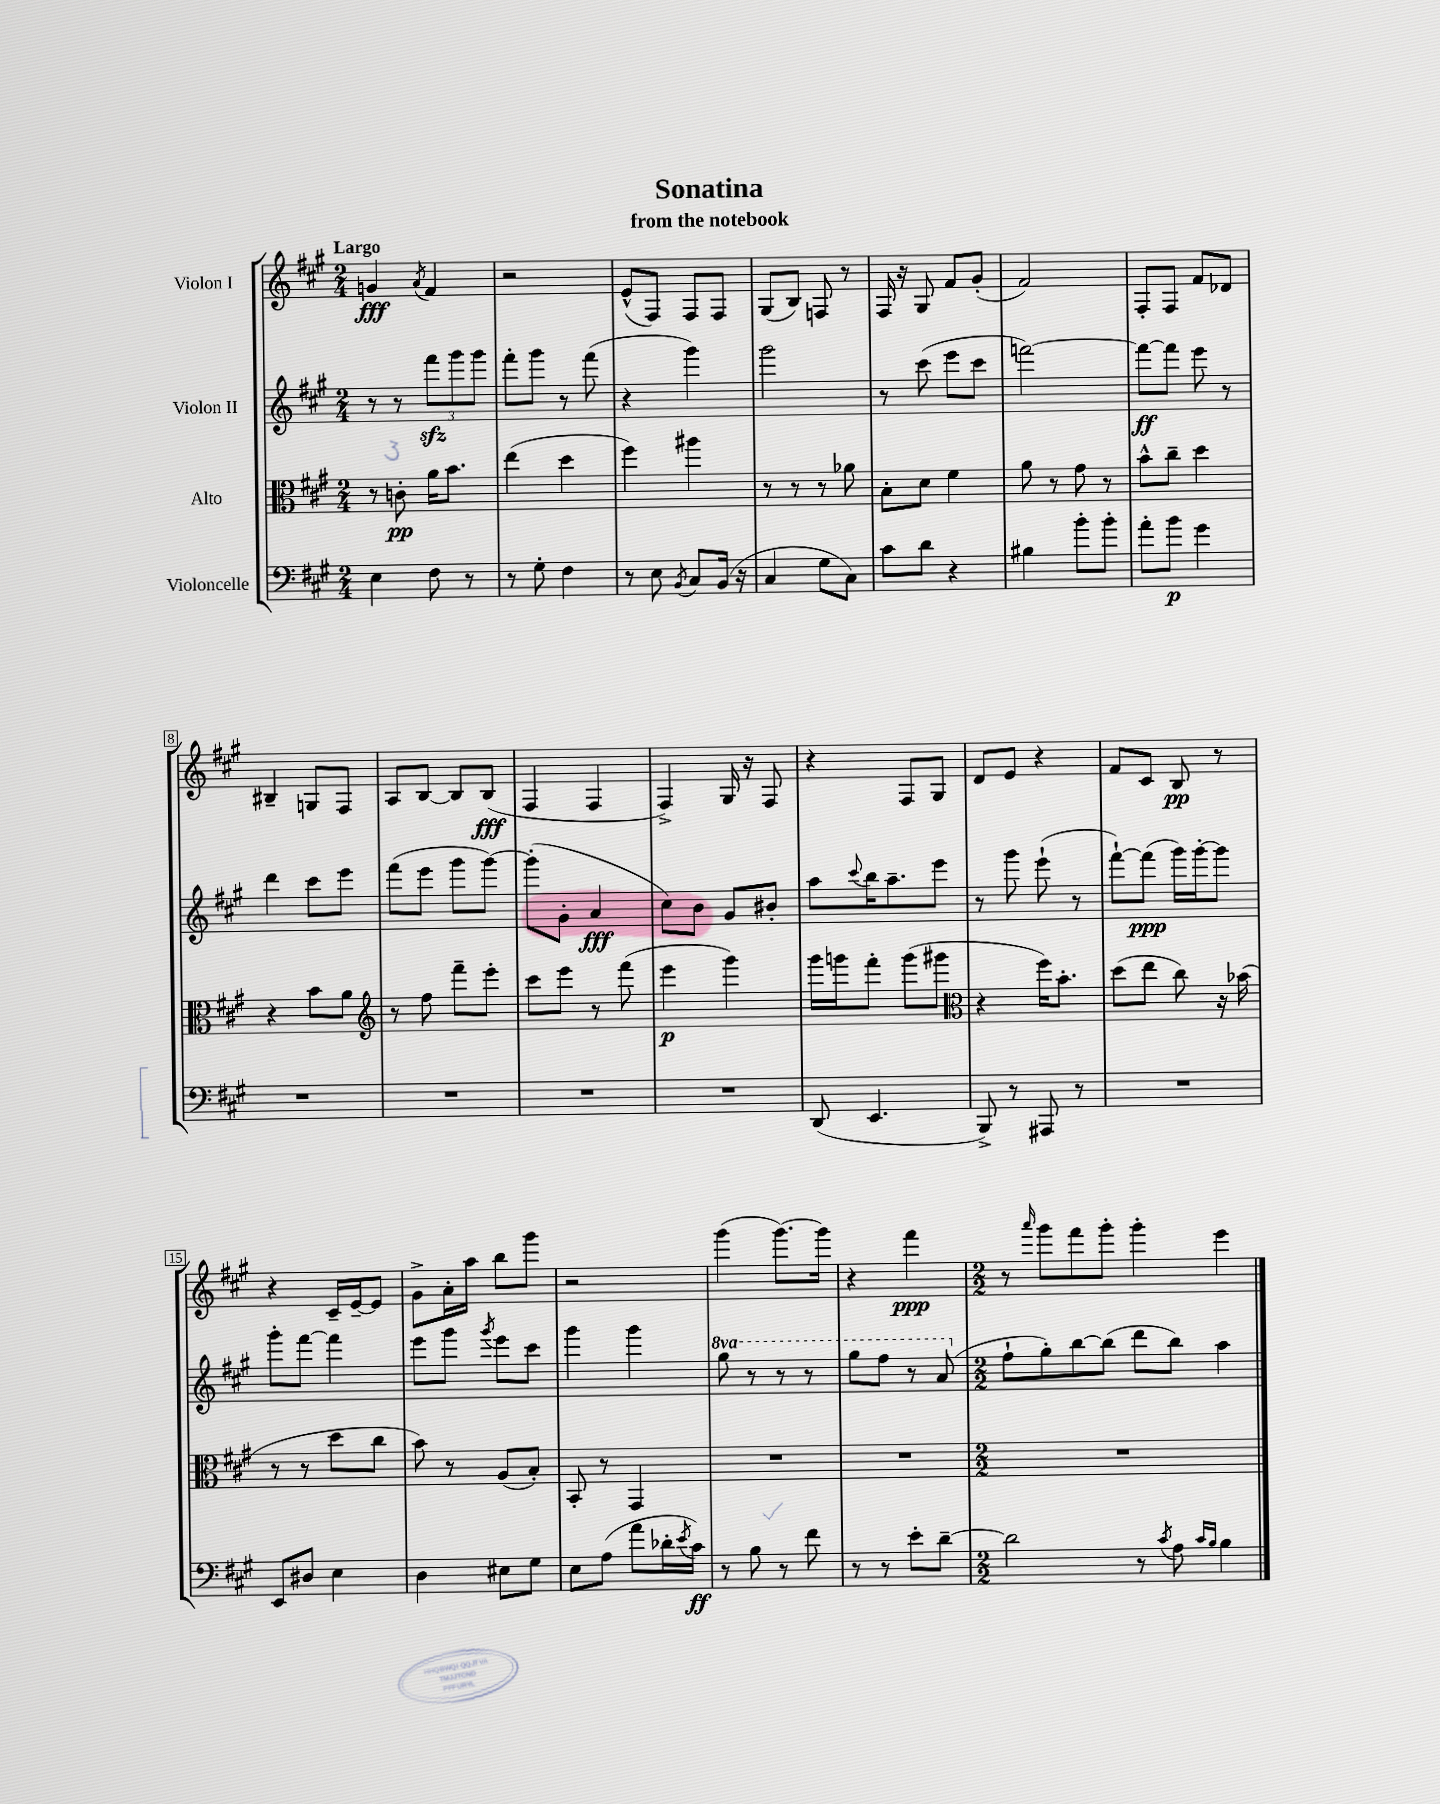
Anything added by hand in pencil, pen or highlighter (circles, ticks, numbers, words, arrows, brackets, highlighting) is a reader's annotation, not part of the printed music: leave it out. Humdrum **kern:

**kern	**kern	**kern	**kern
*staff4	*staff3	*staff2	*staff1
*clefF4	*clefC3	*clefG2	*clefG2
*k[f#c#g#]	*k[f#c#g#]	*k[f#c#g#]	*k[f#c#g#]
*M2/4	*M2/4	*M2/4	*M2/4
4E	8r	8r	4g
.	8c'	8r	.
.	.	.	8qa
8F#	16a	12fff#	4f#
.	8.b	.	.
.	.	12ggg#	.
8r	.	.	.
.	.	12ggg#	.
=	=	=	=
8r	(4ee	8fff#'	2r
8G#'	.	8ggg#	.
4F#	4dd	8r	.
.	.	(8fff#	.
=	=	=	=
8r	4ff#)	4r	(8e^^
8E	.	.	8F#)
8qBB	.	.	.
8C#	4aa#	4ggg#)	8F#
(16BB	.	.	8F#
16r	.	.	.
=	=	=	=
4C#	8r	2ggg#	(8G#
.	8r	.	8B)
8G#	8r	.	8F
8C#)	8a-	.	8r
=	=	=	=
8c#	8B'	8r	16F#
.	.	.	16r
8d	8d	(8ccc#	8G#
4r	4f#	8eee	8f#
.	.	8ccc#	(8g#'
=	=	=	=
4B#	8a	[2fff)	2f#)
.	8r	.	.
8b'	8g#	.	.
8b'	8r	.	.
=	=	=	=
8a'	8b^^	8fff_	8F#'
8b	8cc#~	8fff]	8F#
4g#	4dd	8eee	8f#
.	.	8r	8d-
=	=	=	=
2r	4r	4ddd	4B#~
.	8b	8ccc#	8G
.	8a	8eee	8F#
=	=	=	=
*	*clefG2	*	*
2r	8r	(8fff#	8A
.	8ff#	8eee	[8B
.	8fff#~	8ggg#	8B]
.	8eee'	[8ggg#)	(8B
=	=	=	=
2r	8ccc#	(8ggg#']	4F#
.	8eee	8g#'	.
.	8r	4a	4F#
.	(8fff#	.	.
=	=	=	=
2r	4eee	8cc#)	4F#^)
.	.	8b	.
.	4ggg#)	8g#	16G#
.	.	.	16r
.	.	8b#'	8F#
=	=	=	=
(8DD	16ggg#	8aa	4r
.	16ggg	.	.
.	.	8qqccc#	.
4.EE	8fff#'	16bb	.
.	.	8.aa~	.
.	(8ggg	.	8F#
.	8ggg#	8eee	8G#
=	=	=	=
*	*clefC3	*	*
8BBB^)	4r	8r	8d
8r	.	8ggg#	8e
8AAA#	16ff#)	(8eee`	4r
.	8.b'	.	.
8r	.	8r	.
=	=	=	=
2r	(8dd	[8fff#`)	8f#
.	8ee	(8fff#]	8c#
.	8cc#)	16ggg#)	8B
.	.	[16ggg#'	.
.	16r	8ggg#]	8r
.	(16b-	.	.
=	=	=	=
8EE	8r	8ggg#'	4r
8D#	8r	[8fff#	.
4E	8dd	4fff#]	16c#~
.	.	.	[16e~
.	8cc#	.	8e]
=	=	=	=
4D	8b)	8eee	8g#^
.	8r	8ggg#	16a'
.	.	.	16aa
.	.	8qggg#	.
8E#	(8A	8eee	8bb
8G#	8B')	8ccc#	8ggg#
=	=	=	=
8E	8BB'	4ggg#	2r
(8A	8r	.	.
8a	4GG#	4ggg#	.
16d-'	.	.	.
8qe	.	.	.
16c#)	.	.	.
=	=	=	=
8r	2r	8ggg#	(4ggg#
8B	.	8r	.
8r	.	8r	[8.ggg#)
8f#	.	8r	.
.	.	.	16ggg#]
=	=	=	=
8r	2r	8ggg#	4r
8r	.	8fff#	.
8e'	.	8r	4fff#
[8d~	.	(8aa	.
=	=	=	=
*M2/2	*M2/2	*M2/2	*M2/2
2d]	1r	8ff#`	8r
.	.	.	16qqaaa
.	.	8gg#')	8ggg#
.	.	[8bb	8fff#
.	.	(8bb]	8ggg#'
8r	.	8ddd	4ggg#'
8qc#	.	.	.
8A	.	8bb)	.
16qqc#	.	.	.
16qqB	.	.	.
4B	.	4aa	4eee
==	==	==	==
*-	*-	*-	*-
